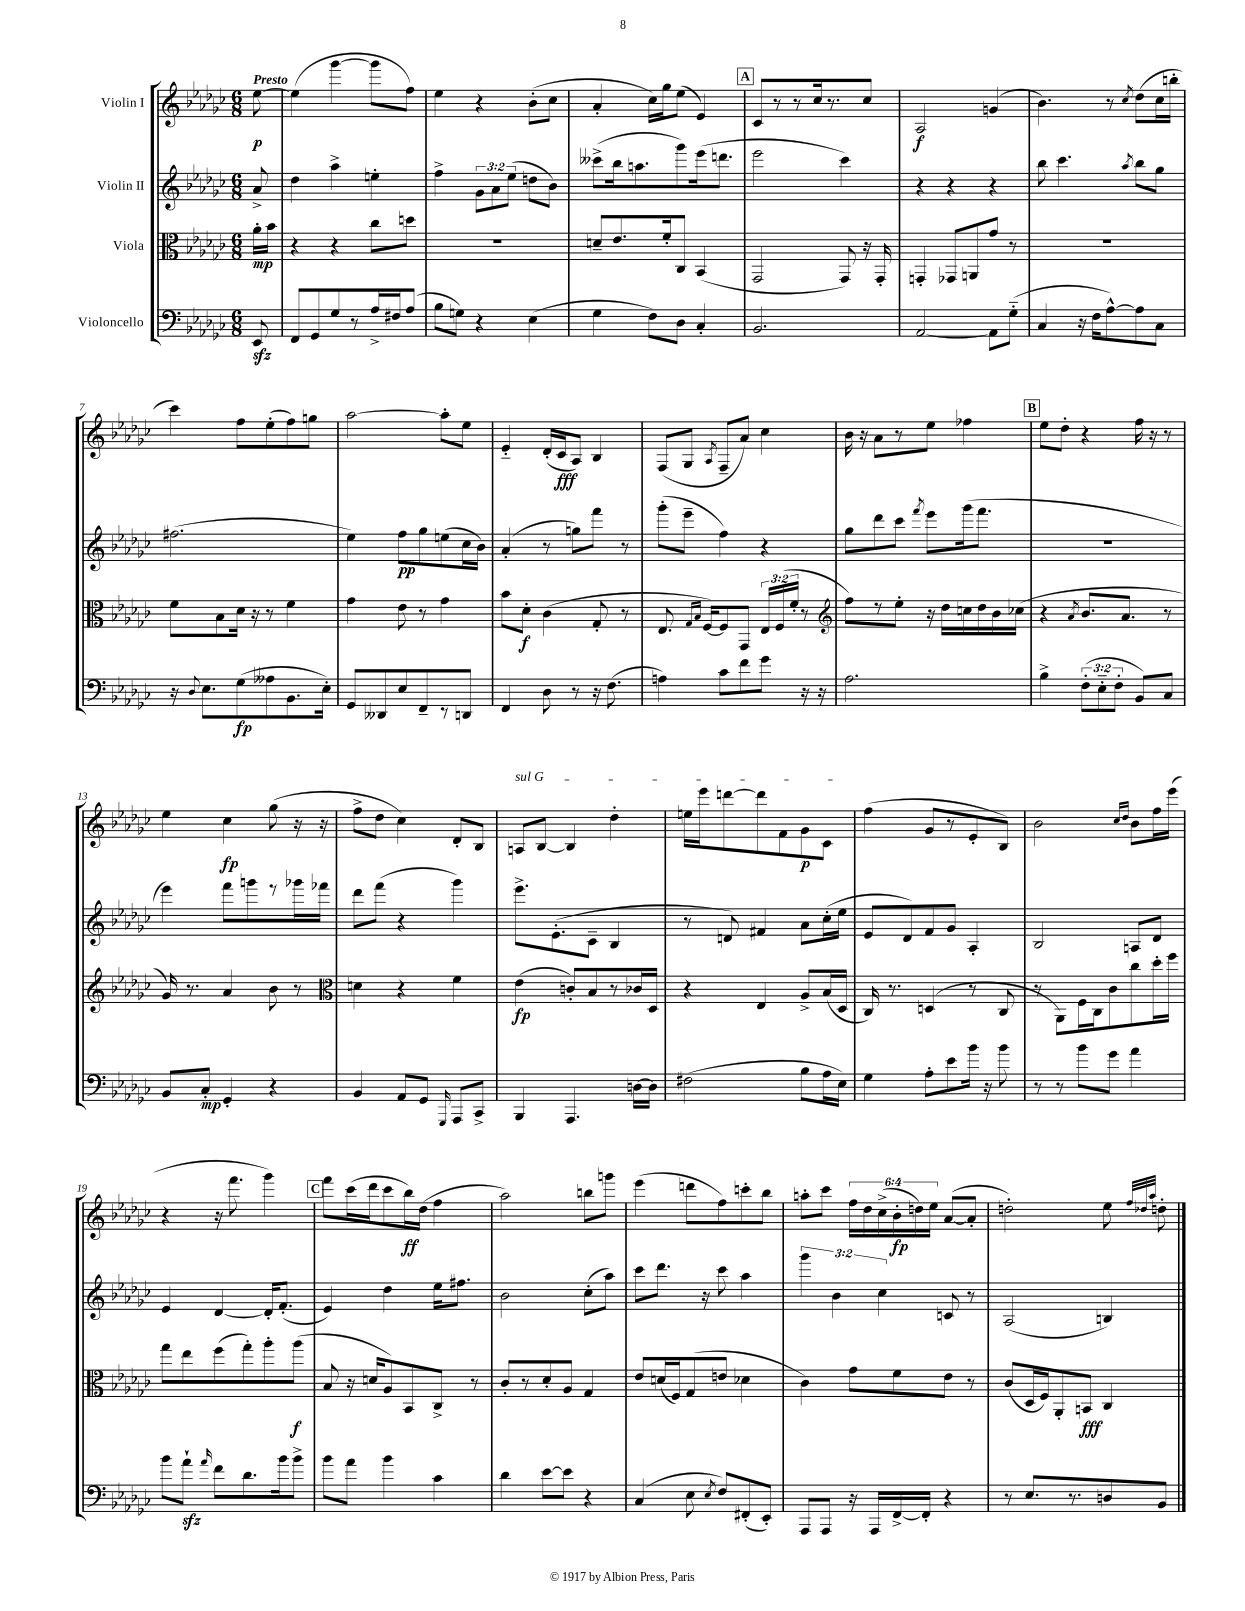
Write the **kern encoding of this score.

**kern	**kern	**kern	**kern
*staff4	*staff3	*staff2	*staff1
*clefF4	*clefC3	*clefG2	*clefG2
*k[b-e-a-d-g-c-]	*k[b-e-a-d-g-c-]	*k[b-e-a-d-g-c-]	*k[b-e-a-d-g-c-]
*M6/8	*M6/8	*M6/8	*M6/8
8EE-	16a-'	8a-^	[8ee-
.	16b-	.	.
=	=	=	=
8FF	4r	4dd-	(4ee-]
8GG-	.	.	.
8G-	4r	4aa-^	[4ggg-
8r	.	.	.
16A-^	8cc-	4ee'	8ggg-]
16F#	.	.	.
(8A-	8dd	.	8ff)
=	=	=	=
8B-	2.r	4ff^	4ee-
8G)	.	.	.
4r	.	12g-	4r
.	.	12a-	.
.	.	(12ee-	.
(4E-	.	8dd	(8b-'
.	.	8b-)	8cc-
=	=	=	=
4G-	8d~	(8ccc--^	4a-'
.	8.e-	16bb-	.
.	.	8.aa	.
8F)	.	.	16cc-)
.	16f'	.	16gg-
8D-	8C-	8ggg-)	(8ee-
4C-'	(4BB-	(16eee-	4e-)
.	.	8.ddd	.
=	=	=	=
2.BB-	2GG-	2eee-	8c-
.	.	.	8r
.	.	.	8r
.	.	.	16cc-
.	.	.	8.r
.	8GG-)	4ccc-)	.
.	16r	.	8cc-
.	16GG-'	.	.
=	=	=	=
[2AA-	4GG'	4r	2A-
.	8GG-	4r	.
.	8AA	.	.
8AA-]	8g-	4r	(4g
(8G-'~	8r	.	.
=	=	=	=
4C-	2.r	8bb-	4.b-)
.	.	4.ccc-	.
16r	.	.	.
16F	.	.	.
[8A-^^)	.	.	8r
.	.	8qaa-	8qcc-
8A-]	.	8bb-	(8dd-
8C-	.	8gg-	16cc-
.	.	.	16bb'
=	=	=	=
16r	8f	(2.ff#	4ccc-)
8qqD-	.	.	.
8.E-	.	.	.
.	8B-	.	.
(8G-	16d-	.	8ff
.	16r	.	.
8A--	8r	.	(8ee-'
8.BB-	4f	.	8ff)
.	.	.	8gg
16E-')	.	.	.
=	=	=	=
8GG-	4g-	4ee-)	[2aa-
8DD--	.	.	.
8E-	8e-	8ff	.
8FF~	8r	8gg-	.
8r	4g-	(8ee	8aa-']
8DD	.	16cc-	8ee-
.	.	16b-)	.
=	=	=	=
4FF	8b-	(4a-'	4e-'~
.	8d-'	.	.
8D-	(4c-	8r	(16d-'
.	.	.	16c-
8r	.	8gg)	8A-)
16r	8G-'	8fff	4B-
(8.F	.	.	.
.	8r	8r	.
=	=	=	=
4A)	8.E-	(8ggg-'	(8F
.	.	8eee-~	8G-
.	16qqG-	.	.
.	16qqB-	.	.
.	[16F)	.	.
.	.	.	8qA-
8c-	8F]	4ff)	8F~
8f	8GG-	.	8a-)
8g-	24E-	4r	4cc-
.	(24F	.	.
.	24f'	.	.
16r	8r	.	.
16r	.	.	.
=	=	=	=
*	*clefG2	*	*
2.A-	8ff)	8gg-	16b-
.	.	.	16r
.	8r	8ddd-	8a-
.	8ee-'	8ccc-	8r
.	.	8qfff	.
.	16r	8eee-	8ee-
.	16dd-	.	.
.	16cc	(16ggg-	4ff-
.	16dd-	8.fff	.
.	16b-	.	.
.	(16cc-	.	.
=	=	=	=
4B-^	4r	2.r	8ee-
.	.	.	8dd-'
.	8qa-	.	.
(12F'	8.b-	.	4r
12E-'~	.	.	.
12F'	.	.	.
.	8.a-	.	.
8BB-)	.	.	16ff
.	.	.	16r
8C-	8r	.	8r
=	=	=	=
8BB-	16g-)	4eee-)	4ee-
.	8.r	.	.
8C-'	.	.	.
4GG-'	4a-	8fff	4cc-
.	.	8ggg	.
4r	8b-	8r	(8gg-
.	8r	16ggg-	16r
.	.	16fff-	16r
=	=	=	=
*	*clefC3	*	*
4BB-	4d	8ddd-	8ff^
.	.	(8fff	8dd-
8AA-	4r	4r	4cc-)
8GG-	.	.	.
16qqGGG-	.	.	.
8AAA-	4f	4ggg-)	8d-'
8CC-^	.	.	8B-
=	=	=	=
4BBB-	(4e-	8.eee-^	8A
.	.	.	[8B-
.	.	(8.e-'	.
4.AAA-	8c')	.	4B-]
.	8B-	8c-~	.
.	8r	4B-	4dd-'
[16D	16c-	.	.
16D]	16D-	.	.
=	=	=	=
(2F#	4r	8r	16ee
.	.	.	16eee-
.	.	8d)	[8ddd
.	4E-	4f#	8ddd]
.	.	.	8f
8B-	8A-^	8a-	8g-
16A-	(16B-	(16cc-'	8c-
16E-)	16D-	16ee-	.
=	=	=	=
4G-	16C-)	8e-	(4ff
.	8.r	.	.
.	.	8d-)	.
8A-'	(4D	8f	8g-
8e-	.	8g-	8r
16b-	8r	4A-'	8e-'
16r	.	.	.
8b-	8C-	.	8B-)
=	=	=	=
8r	8r	2B-	2b-
8r	8AA-)	.	.
8b-	16F	.	.
.	16C-	.	.
8g-	8c-	.	.
.	.	.	16qqcc-
.	.	.	16qqdd-
4a-	8cc-	8A	8b-
.	16dd-'	8d-	16ff
.	16ff	.	(16eee-
=	=	=	=
8b-	8gg-	4e-	4r
8a-`	8ee-	.	.
16qqa-	.	.	.
8f	(8ff	[4d-	16r
.	.	.	8.fff
8.d-	8gg-')	.	.
.	8aa-'	16d-']	4ggg-)
16b-	.	(8.f'	.
8b-^	(8aa-	.	.
=	=	=	=
8b-	8B-	4e-)	8fff
8a-	16r	.	(16ccc-
.	16d	.	16ddd-
4b-	8A-)	4dd-	8ccc-
.	8BB-	.	16bb-)
.	.	.	(16dd-
4c-	8C-^	16ee-	4ff
.	.	8.ff#	.
.	8r	.	.
=	=	=	=
4d-	8c-'	2b-	2aa-)
.	8r	.	.
[8e-	8d-'	.	.
8e-]	8A-	.	.
4r	4G-	(8cc-'	8bb
.	.	8aa-)	8ggg
=	=	=	=
(4C-	8e-	8ccc-	(4eee-
.	(16d	8.ddd-	.
.	16F)	.	.
8E-	(8G-	.	8ddd
.	.	16r	.
8qE-	.	.	.
8F)	8e	8ccc-	8ff)
(8FF#'	4d-	4aa-	8ccc'
8EE-')	.	.	8bb-
=	=	=	=
8AAA-	4c-)	6ggg-	8aa'
8AAA-	.	.	8ccc-
.	.	6b-	.
16r	8g-	.	24ff
.	.	.	24dd-
16AAA-	.	.	.
.	.	6cc-	(24cc-^
[16FF^	8f	.	24b-'
.	.	.	24dd)
16FF']	.	.	.
.	.	.	24ee-
4r	8e-	8c	([8a-
.	8r	8r	8a-']
=	=	=	=
8r	(8c-	(2A-	2dd')
8.E-	16D-	.	.
.	16F)	.	.
.	8AA-'	.	.
8.r	.	.	.
.	8BB	.	.
8D	4C-	4B)	8ee-
.	.	.	32qqff
.	.	.	32qqdd-
.	.	.	32qqaa-
8BB-	.	.	8dd'
==	==	==	==
*-	*-	*-	*-
